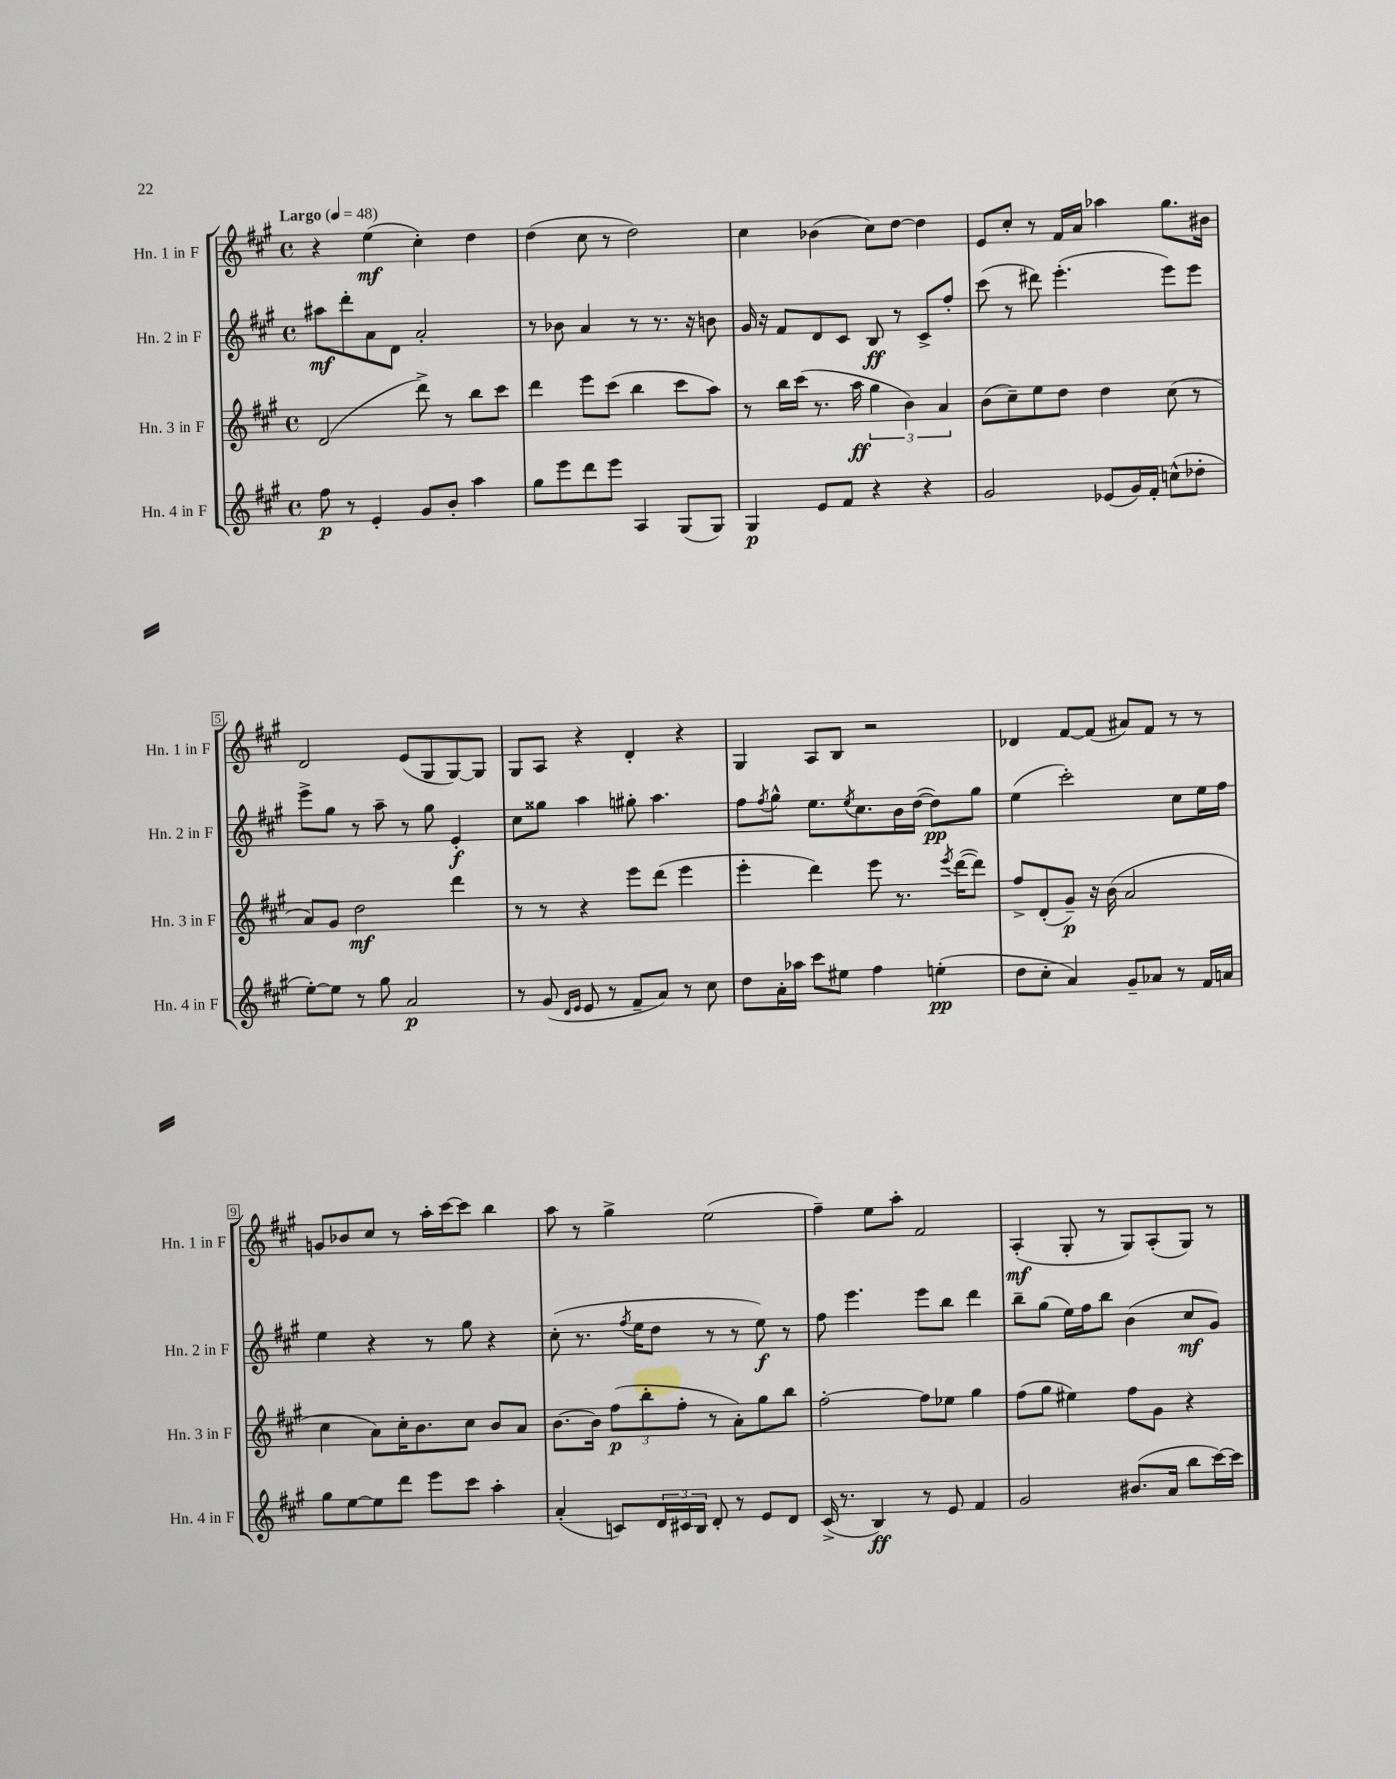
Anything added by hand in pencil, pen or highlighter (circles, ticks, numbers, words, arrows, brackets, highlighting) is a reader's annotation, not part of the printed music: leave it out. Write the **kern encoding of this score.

**kern	**kern	**kern	**kern
*staff4	*staff3	*staff2	*staff1
*clefG2	*clefG2	*clefG2	*clefG2
*k[f#c#g#]	*k[f#c#g#]	*k[f#c#g#]	*k[f#c#g#]
*M4/4	*M4/4	*M4/4	*M4/4
*met(c)	*met(c)	*met(c)	*met(c)
*MM48	*MM48	*MM48	*MM48
8ff#	(2d	8aa#	4r
8r	.	8ddd'	.
4e'	.	8a	(4ee
.	.	8d	.
8g#	8ddd^)	2a'	4cc#')
8b'	8r	.	.
4aa	8bb	.	4dd
.	8ccc#	.	.
=	=	=	=
8gg#	4ddd	8r	(4dd
8eee	.	8b-	.
8ddd	8eee	4a	8cc#
8eee	(8ccc#	.	8r
4A	4bb	8r	2dd)
.	.	8.r	.
(8G#	8ccc#	.	.
.	.	16r	.
8G#)	8aa)	8b	.
=	=	=	=
4G#	8r	16g#	4cc#
.	.	16r	.
.	16bb	8f#	.
.	(16ccc#	.	.
8e	8.r	8d	(4b-
8f#	.	8c#	.
.	16aa	.	.
4r	6gg#	8B	8cc#)
.	.	8r	[8dd
.	6b)	.	.
4r	.	8c#^	4dd]
.	6a	.	.
.	.	8ff#'	.
=	=	=	=
2g#	(8b	(8ccc#	8e
.	8cc#~)	8r	8cc#'
.	8ee	8ddd#)	8r
.	8dd	(4.eee'	16f#
.	.	.	16a
(8e-	4dd	.	4aa-
16g#)	.	.	.
16f#'	.	.	.
(8cc^^	(8cc#	8eee)	8.gg#
8dd-'	8r	8eee	.
.	.	.	16b#
=	=	=	=
[8ee')	8a)	8eee^	2d
8ee]	8g#	8gg#	.
8r	2dd	8r	.
8gg#	.	8aa~	.
2a	.	8r	(8e
.	.	8gg#	8G#
.	4ddd	4e'	[8G#)
.	.	.	8G#]
=	=	=	=
8r	8r	8cc#	8G#
(8g#	8r	8gg##	8A
16qqd	.	.	.
16qqe	.	.	.
8e	4r	4aa	4r
8r	.	.	.
8f#~	8eee	8gg#'	4d'
8a)	(8ddd	4.aa	.
8r	4eee	.	4r
8cc#	.	.	.
=	=	=	=
8dd	4eee'	8ff#	4G#
.	.	8qff#	.
16a'	.	8gg#^^	.
16aa-	.	.	.
8ccc#	4ddd)	8.ee	8A
8ee#	.	.	8B
.	.	8qee	.
.	.	8.cc#	.
4ff#	8eee	.	2r
.	8.r	16b	.
.	.	([16dd	.
(4ee'	.	8dd])	.
.	8qeee	.	.
.	([16ddd	.	.
.	8ddd])	8gg#	.
=	=	=	=
8dd	8ff#^	(4ee	4d-
8cc#'	(8d'	.	.
4a)	8g#~)	2ccc#')	[8f#
.	16r	.	(8f#]
.	(16b	.	.
8g#~	2a	.	8a#)
8a-	.	.	8f#
8r	.	8cc#	8r
16f#	.	16ee	8r
16a	.	16ff#	.
=	=	=	=
8gg#	4cc#	4ee	8g
[8ee	.	.	8b-
8ee]	8a)	4r	8cc#
8ddd	16cc#'	.	8r
.	8.b	.	.
8eee	.	8r	16aa'
.	.	.	[16ccc#
8ccc#	8cc#	8gg#	8ccc#]
4aa'	8b	4r	4bb
.	8a	.	.
=	=	=	=
(4a'	[8.b	(8cc#'	8aa
.	.	8.r	8r
.	16b]	.	.
8c)	(12ff#	.	4gg#^
.	.	8qff#	.
.	.	16ee	.
.	12bb'	.	.
24d	.	8dd	.
24c#	12ff#'	.	.
24B	.	.	.
8d'	8r	8r	(2ee
8r	8a')	8r	.
8e	8gg#	8ee)	.
8d	8bb	8r	.
=	=	=	=
(16c#^	[2ff#'	8ff#	4ff#~)
8.r	.	.	.
.	.	4.eee	.
4B)	.	.	8ee
.	.	.	8aa'
8r	8ff#]	8eee	2f#
8e	8ee-	8bb	.
4f#	4gg#	4ddd	.
=	=	=	=
2g#	(8ff#	8bb~	(4A'
.	8gg#	(8gg#	.
.	4ee#)	16ee)	8G#'
.	.	16ff#	.
.	.	8bb	8r
(8.b#	8ff#	(4b	8G#)
.	8g#	.	(8A'
16a	.	.	.
8bb	4r	8cc#	8G#)
[16ccc#)	.	8g#)	8r
16ccc#]	.	.	.
==	==	==	==
*-	*-	*-	*-
